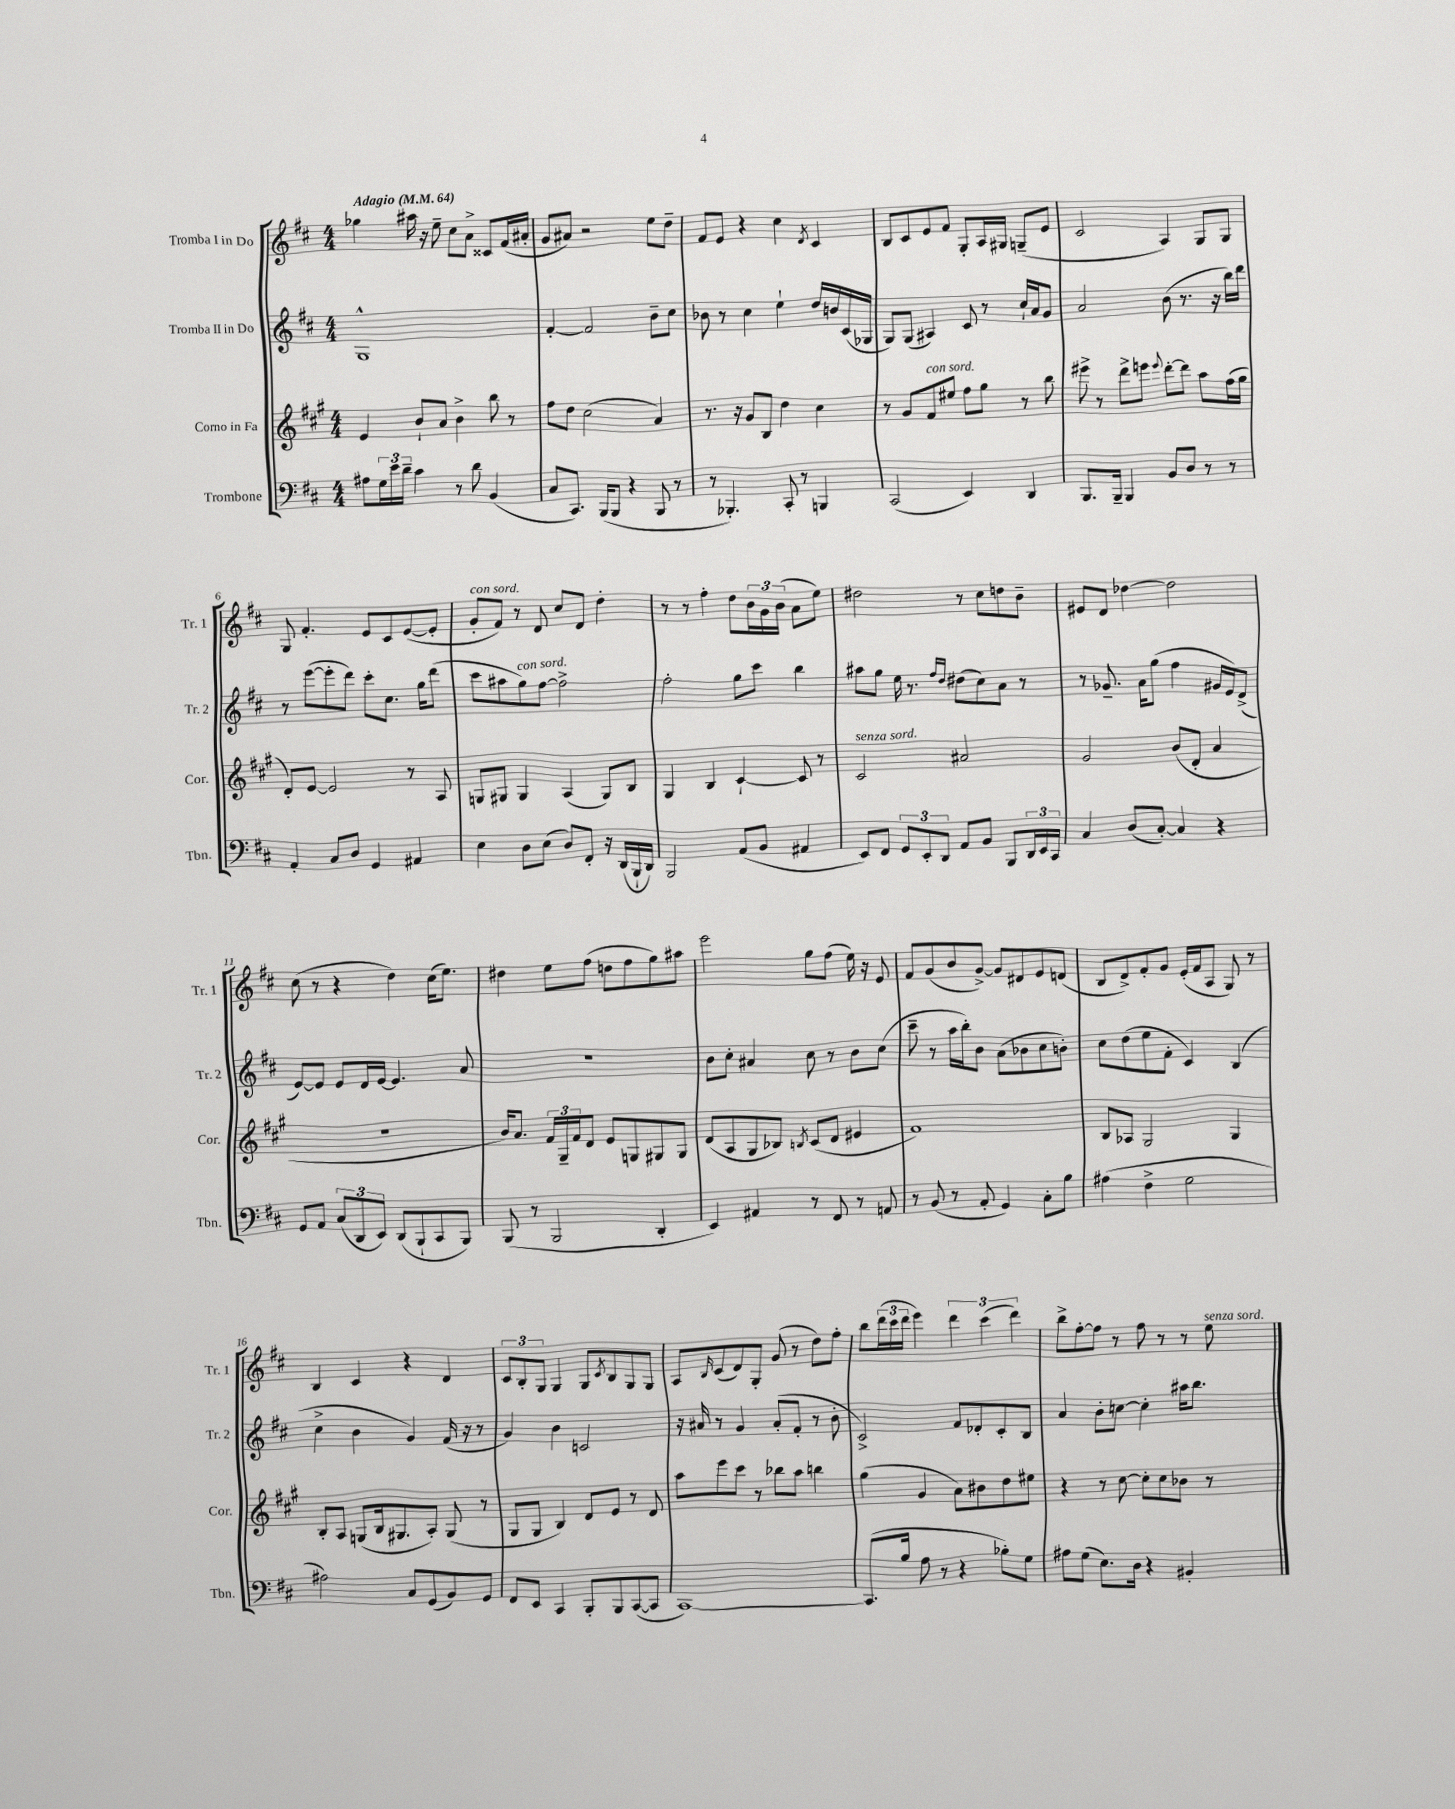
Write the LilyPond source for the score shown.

<<
\new StaffGroup <<
\new Staff = "s0" \with { instrumentName = "Tromba I in Do" shortInstrumentName = "Tr. 1" } {
    \clef treble \key d \major \numericTimeSignature \time 4/4 \tempo "Adagio" 4 = 64
    ges''4 ais''16 r16 e''8-- cis''8 a'8-> cisis'8 fis'16( ais'16-. |
    g'8 ais'8) r2 e''8 d''8-- |
    fis'8 e'8 r4 cis''4 \acciaccatura { d'8 } cis'4 |
    b8 cis'8 e'8 fis'8 g8-. a16 gis16 g8--( e'8 |
    cis'2 a4) g8 g8 |
    g8 fis'4.-. e'8 cis'8 e'8~( e'8-. |
    g'8-.^\markup { \italic "con sord." } fis'8) r8 d'8 cis''8 d'8 d''4-. |
    r8 r8 fis''4-. d''8 \tuplet 3/2 { b'16 g'16 b'16( } a'8 e''8) |
    dis''2 r8 cis''8 d''8 b'8-- |
    eis'8 d'8 des''4~ des''2 |
    cis''8( r8 r4 d''4) cis''16( e''8.) |
    dis''4 e''8 fis''8( d''8 fis''8 g''8) ais''8 |
    e'''2 g''8 fis''8( e''16) r16 e'8 |
    fis'8 g'8( b'8 g'8~->) g'8 dis'8 e'8 d'8( |
    b8 d'8->) fis'8-. g'8 e'16-.( fis'16 a8 g8) r8 |
    b4 cis'4 r4 d'4 |
    \tuplet 3/2 { cis'8 b8-. g8 } g4 g8 \acciaccatura { cis'8 } b8 g8 g8 |
    a8 \grace { b16 } cis'8( d'8) g8-. g'8( r8 d''8) fis''8-. |
    b''8 \tuplet 3/2 { d'''16( cis'''16 d'''16 } e'''4) \tuplet 3/2 { d'''4 cis'''4( d'''4) } |
    b''8-> fis''8~-. fis''8 r8 fis''8 r8 r8 e''8^\markup { \italic "senza sord." } \bar "|." |
}
\new Staff = "s1" \with { instrumentName = "Tromba II in Do" shortInstrumentName = "Tr. 2" } {
    \clef treble \key d \major \numericTimeSignature \time 4/4
    g1-^ |
    fis'4~-. fis'2 b'8-- cis''8 |
    bes'8 r8 cis''4 e''4-! d''16 b'16 cis'16( ges16 |
    g8) g8( ais4) cis'8 r8 cis''16-! a'16 g'8 |
    a'2 b'8( r8. r16 b''16) d'''16 |
    r8 e'''8~( e'''8-. d'''8) cis'''8-. cis''8. g''16 d'''8( |
    cis'''8 ais''8 g''8^\markup { \italic "con sord." }) fis''8~ fis''2-> |
    fis''2-. g''8 cis'''8 b''4 |
    ais''8 g''8 e''16 r8. \grace { fis''16 d''16 } dis''8( cis''8) a'8 r8 |
    r8 ges'8.-- a'16 g''8( fis''4 gis'16 e'16) d'8->( |
    e'8~) e'8 e'8 d'16 e'16~ e'4. a'8 |
    r1 |
    b'8 cis''8-. ais'4 cis''8 r8 b'8 cis''8( |
    cis'''8-- r8 a''16 b''16-.) b'8 a'8( bes'8 cis''8 b'8-.) |
    cis''8 d''8( e''8 fis'8-. cis'4) b4( |
    cis''4-> b'4 g'4) fis'16( r16 r8 |
    g'4) b'4 c'2 |
    r16 ais'16 r8 g'4 ais'8-.( fis'8-. r8 b'8-. |
    cis'2->) fis'8 des'8-. cis'8-. b8 |
    a'4 b'8-. c''8~ c''4-. ais''16 b''8. \bar "|." |
}
\new Staff = "s2" \with { instrumentName = "Corno in Fa" shortInstrumentName = "Cor." } {
    \clef treble \key a \major \numericTimeSignature \time 4/4
    e'4 b'8-! a'8 b'4-> b''8 r8 |
    fis''8 d''8 cis''2( a'4) |
    r8. r16 gis'8 b8 d''4 cis''4 |
    r8 gis'8 fis'8^\markup { \italic "con sord." } eis''8 fis''8 gis''8 r8 b''8 |
    eis'''8-> r8 d'''8-> e'''8 \appoggiatura { e'''8 } d'''8~-. d'''8 a''8 fis''16( gis''16 |
    d'8-.) e'8~ e'2 r8 a8 |
    g8 gis8 gis4 a4( gis8) b8 |
    gis4 b4 cis'4~-! cis'8 r8 |
    cis'2^\markup { \italic "senza sord." } ais'2 |
    gis'2 b'8( d'8-. a'4 |
    R1 |
    b'16) a'8. \tuplet 3/2 { fis'16 gis16-- fis'16 } d'8 e'8 g8 gis8 gis8 |
    d'8( a8 gis8 bes8) \acciaccatura { b8 } cis'8( d'8 eis'4 |
    fis'1) |
    b8 aes8 gis2 gis4 |
    b8-. a8 g8( b16 gis8. a8-.) gis8( r8 |
    gis8 gis8 b4) d'8 e'8 r8 d'8 |
    a''8 e'''8 cis'''8 r8 bes''8 a''8 b''4 |
    gis''4( gis'4 a'8) bis'8 d''8 eis''8 |
    r4 r8 cis''8~ cis''8-. cis''8 bes'8 r8 \bar "|." |
}
\new Staff = "s3" \with { instrumentName = "Trombone" shortInstrumentName = "Tbn." } {
    \clef bass \key d \major \numericTimeSignature \time 4/4
    ais8 \tuplet 3/2 { g16 e'16 d'16-- } cis'4 r8 d'8 b,4( |
    cis8 cis,8.) b,,16( b,,8 r4 b,,8 r8 |
    r8 bes,,4.-.) cis,8-. r8 b,,4 |
    cis,2( e,4) d,4 |
    b,,8. b,,16-- b,,4 b,8 d8 r8 r8 |
    a,4-. cis8 d8 g,4 ais,4 |
    e4 d8 e8( d8) fis,8-. r16 d,16( b,,16-! d,16) |
    b,,2 a,8( b,8 ais,4 |
    e,8) fis,8 \tuplet 3/2 { g,8 e,8-. d,8 } a,8 b,8 b,,8 \tuplet 3/2 { d,16 e,16 cis,16 } |
    cis4 d8( cis8~-.) cis4 r4 |
    g,8 a,8 \tuplet 3/2 { cis8( d,8 e,8) } d,8( b,,8-! cis,8 b,,8) |
    b,,8( r8 b,,2 d,4-. |
    e,4) ais,4 r8 fis,8 r8 a,8 |
    r8 b,8( r8 a,8-. g,4) cis8-. b8 |
    ais4( fis4-> g2 |
    ais2) cis8 g,8( b,8) g,8 |
    fis,8 e,8 cis,4 b,,8-. b,,8 cis,8~( cis,8 |
    cis,1~) |
    cis,8.( b16 a8 r8 r4 bes8-.) g8 |
    ais8 g8( e8.) d16 r4 bis,4-. \bar "|." |
}
>>
>>
